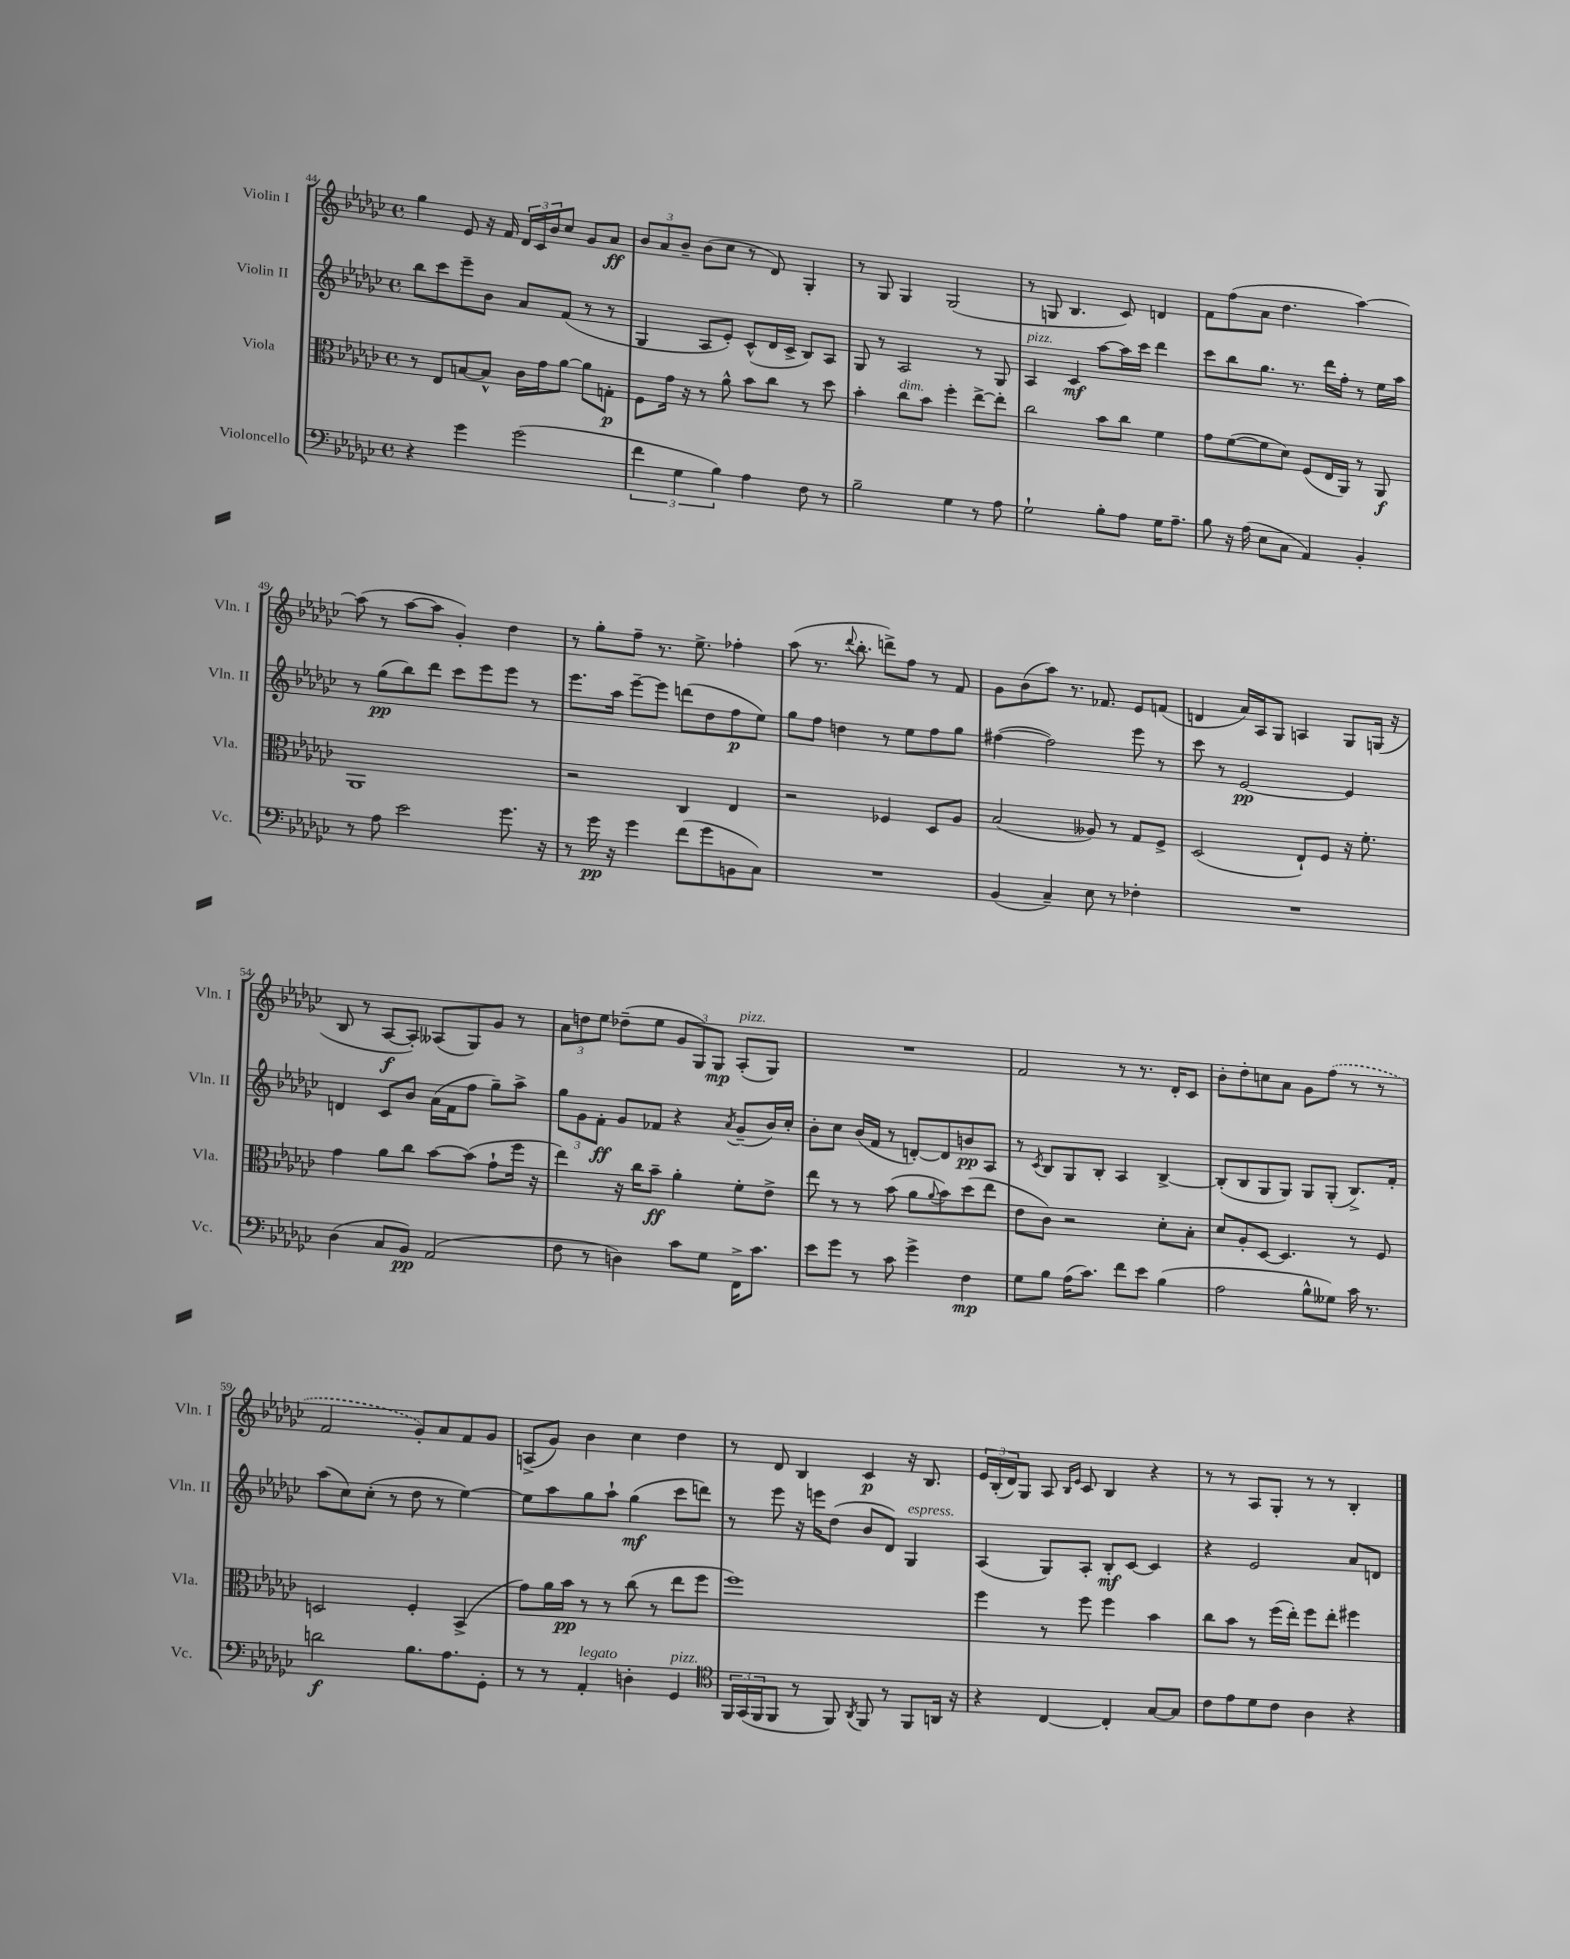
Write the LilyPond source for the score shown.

<<
\new StaffGroup <<
\new Staff = "s0" \with { instrumentName = "Violin I" shortInstrumentName = "Vln. I" } {
    \clef treble \key ges \major \defaultTimeSignature \time 4/4
    ges''4 ees'8 r16 f'16 \tuplet 3/2 { des'16 ces'16 bes'16 } ces''8 ges'8 aes'8\ff |
    \tuplet 3/2 { bes'8 aes'8 bes'8-- } bes'8( ces''8 r8 des'8) ges4-. |
    r8 ges8 ges4 ges2( |
    r8 g8 bes4. ces'8) d'4 |
    f'8 f''8( aes'8 des''4. aes''4~) |
    aes''8( r8 aes''8~ aes''8 ges'4-.) des''4 |
    r8 ges''8-. f''8-- r8. ees''8.-> fes''4-. |
    aes''8( r8. \appoggiatura { des'''8 } bes''8.-. d'''8->) f''8 r8 f'8 |
    ges'8 bes'8( aes''8) r8. fes'8. ees'8 f'8( |
    d'4 aes'16) aes16 ges8 a4 ges8 g16( r16 |
    bes8 r8 aes8~\f aes8-.) aeses8( ges8) ges'8 r8 |
    \tuplet 3/2 { aes'8 d''8 ees''8 } des''8--( ees''8 \tuplet 3/2 { ges'8 ges8) ges8\mp } aes8-.^\markup { \italic "pizz." }( ges8) |
    R1 |
    f'2 r8 r8. des'16-. ces'8 |
    bes'8-. des''8-. c''8 aes'8 ges'8 \once \slurDashed f''8( r8 r8 |
    f'2 ges'8-.) aes'8 f'8 ges'8 |
    a8->( ges'8) bes'4 ces''4 des''4 |
    r8 des'8 bes4 ces'4\p r16 bes8. |
    \tuplet 3/2 { ees'16 bes16-.( des'16) } ges8 aes8 \grace { bes16 ees'16 } ces'8 bes4 r4 |
    r8 r8 aes8 ges8-. r8 r8 bes4-. \bar "|." |
}
\new Staff = "s1" \with { instrumentName = "Violin II" shortInstrumentName = "Vln. II" } {
    \clef treble \key ges \major \defaultTimeSignature \time 4/4
    bes''8 ces'''8 ees'''8-- bes'8 aes'8 f'8( r8 r8 |
    ges4 aes8 ees'8-.) ces'8-^( des'16 ces'16-> bes8) aes8 |
    ges8 r8 aes2 r8 ges8 |
    aes4^\markup { \italic "pizz." } ces'4\mf aes''8~ aes''16 ces'''16 des'''4 |
    ces'''8 bes''8 ges''8. r8. des'''16 f''16-. r8 ees''16 aes''16 |
    r8 ges''8\pp( bes''8) des'''8 ces'''8 ees'''8 ees'''8 r8 |
    ees'''8. aes''16 ees'''8~-- ees'''8 d'''8( des''8 f''8\p ees''8) |
    ges''8 f''8 d''4 r8 ees''8 f''8 ges''8 |
    fis''4~( fis''2) ees'''8 r8 |
    ces'''8 r8 ees'2~\pp ees'4 |
    d'4 ces'8 bes'8 aes'16( f'16 f''8 ges''8--) aes''8-> |
    \tuplet 3/2 { ges''8 ges'8 f'8-.\ff } ges'8 fes'8 r4 \acciaccatura { aes'8 } ges'8--( bes'16) ces''16-. |
    bes'8-. ces''8 bes'16( f'16 r8 d'8~-.) d'8 b'8\pp aes8 |
    r8 \acciaccatura { ces'8 } bes8 ges8 bes8-. aes4 bes4~-> |
    bes8-.( bes8 ges8 ges8) ges8 ges8-.( bes8.->) f'16-. |
    aes''8( ces''8) ces''8-.( r8 des''8 r8 ees''4~) |
    ees''8 aes''8 ges''8 aes''8-! ges''4\mf( ces'''8 d'''8) |
    r8 ees'''8 r16 e'''16 des''8( bes'8 des'8) ges4^\markup { \italic "espress." } |
    aes4( ges8) aes8-. bes8-.\mf ces'8~ ces'4 |
    r4 ees'2 aes'8 d'8 \bar "|." |
}
\new Staff = "s2" \with { instrumentName = "Viola" shortInstrumentName = "Vla." } {
    \clef alto \key ges \major \defaultTimeSignature \time 4/4
    r8 ees8 b8~ b8-^ ces'16 ges'16 aes'8~ aes'8 g8-.\p |
    f8 ges'16 r16 r8 aes'8-^ bes'8 ces''8 r8 des''8 |
    bes'4-. ces''8^\markup { \italic "dim." } bes'8 f''4-. ees''8~-> ees''8-. |
    ces''2 bes'8 ces''8 f'4 |
    ges'8 f'8~( f'8 des'8) f8( ees16 aes,16) r8 aes,8\f |
    aes,1 |
    r2 ces4 ees4 |
    r2 fes4 des8 aes8 |
    bes2( aeses8) r8 ges8 f8-> |
    des2( ees8-!) f8 r16 f'8.-. |
    ges'4 aes'8 ces''8 bes'8~ bes'8( ges'8-! f''16 r16 |
    ees''4) r16 ces''16 bes'8--\ff aes'4-. f'8-. ees'8-> |
    ees''8 r8 r8 bes'8( aes'8 \appoggiatura { aes'8 } bes'8) des''8( ees''8 |
    ees'8 ces'8) r2 des'8-. bes8-. |
    des'8 aes8-. des8~ des4. r8 f8 |
    d2 f4-. bes,4->( |
    ges'8) aes'16 bes'16\pp r8 r8 ces''8( r8 ees''8 f''8 |
    f''1) |
    f''4 r8 f''8 f''4 bes'4 |
    ces''8 bes'8 r8 f''16( ees''16-.) f''8 ees''8-. fis''4 \bar "|." |
}
\new Staff = "s3" \with { instrumentName = "Violoncello" shortInstrumentName = "Vc." } {
    \clef bass \key ges \major \defaultTimeSignature \time 4/4
    r4 ges'4 ges'2( |
    \tuplet 3/2 { f'4 ges4 bes4) } aes4 f8 r8 |
    bes2-- ges4 r8 aes8 |
    ges2-! bes8-. aes8 ges16 aes8.-- |
    bes8 r16 aes16( ees8 ces8 aes,4) bes,4-. |
    r8 aes8 ees'2 ges'8. r16 |
    r8 ges'16\pp r16 ges'4 f'8( ges'8 b,8 ces8) |
    R1 |
    bes,4( ces4--) ees8 r8 fes4-. |
    R1 |
    des4( ces8 bes,8\pp) aes,2( |
    f8 r8 d4) ces'8 ges8 f,16-> ces'8. |
    ees'8 ges'8 r8 ces'8 ges'4-> f4\mp |
    ges8 bes8 aes16( ces'8.) f'8 ees'8 bes4( |
    aes2 bes8-^ geses8) ces'16 r8. |
    d'2\f bes8. aes8. ges,8-. |
    r8 r8 aes,4-.^\markup { \italic "legato" } d4-. ges,4^\markup { \italic "pizz." } |
    \clef tenor \tuplet 3/2 { f,16 ges,16( f,16 } f,8 r8 f,8) \acciaccatura { aes,8 } f,8 r8 f,8 a,16 r16 |
    r4 ces4~ ces4-. ges8~ ges8 |
    ces'8 ees'8 des'8 ces'8 aes4 r4 \bar "|." |
}
>>
>>
\layout { \context { \Score currentBarNumber = #44 } }
